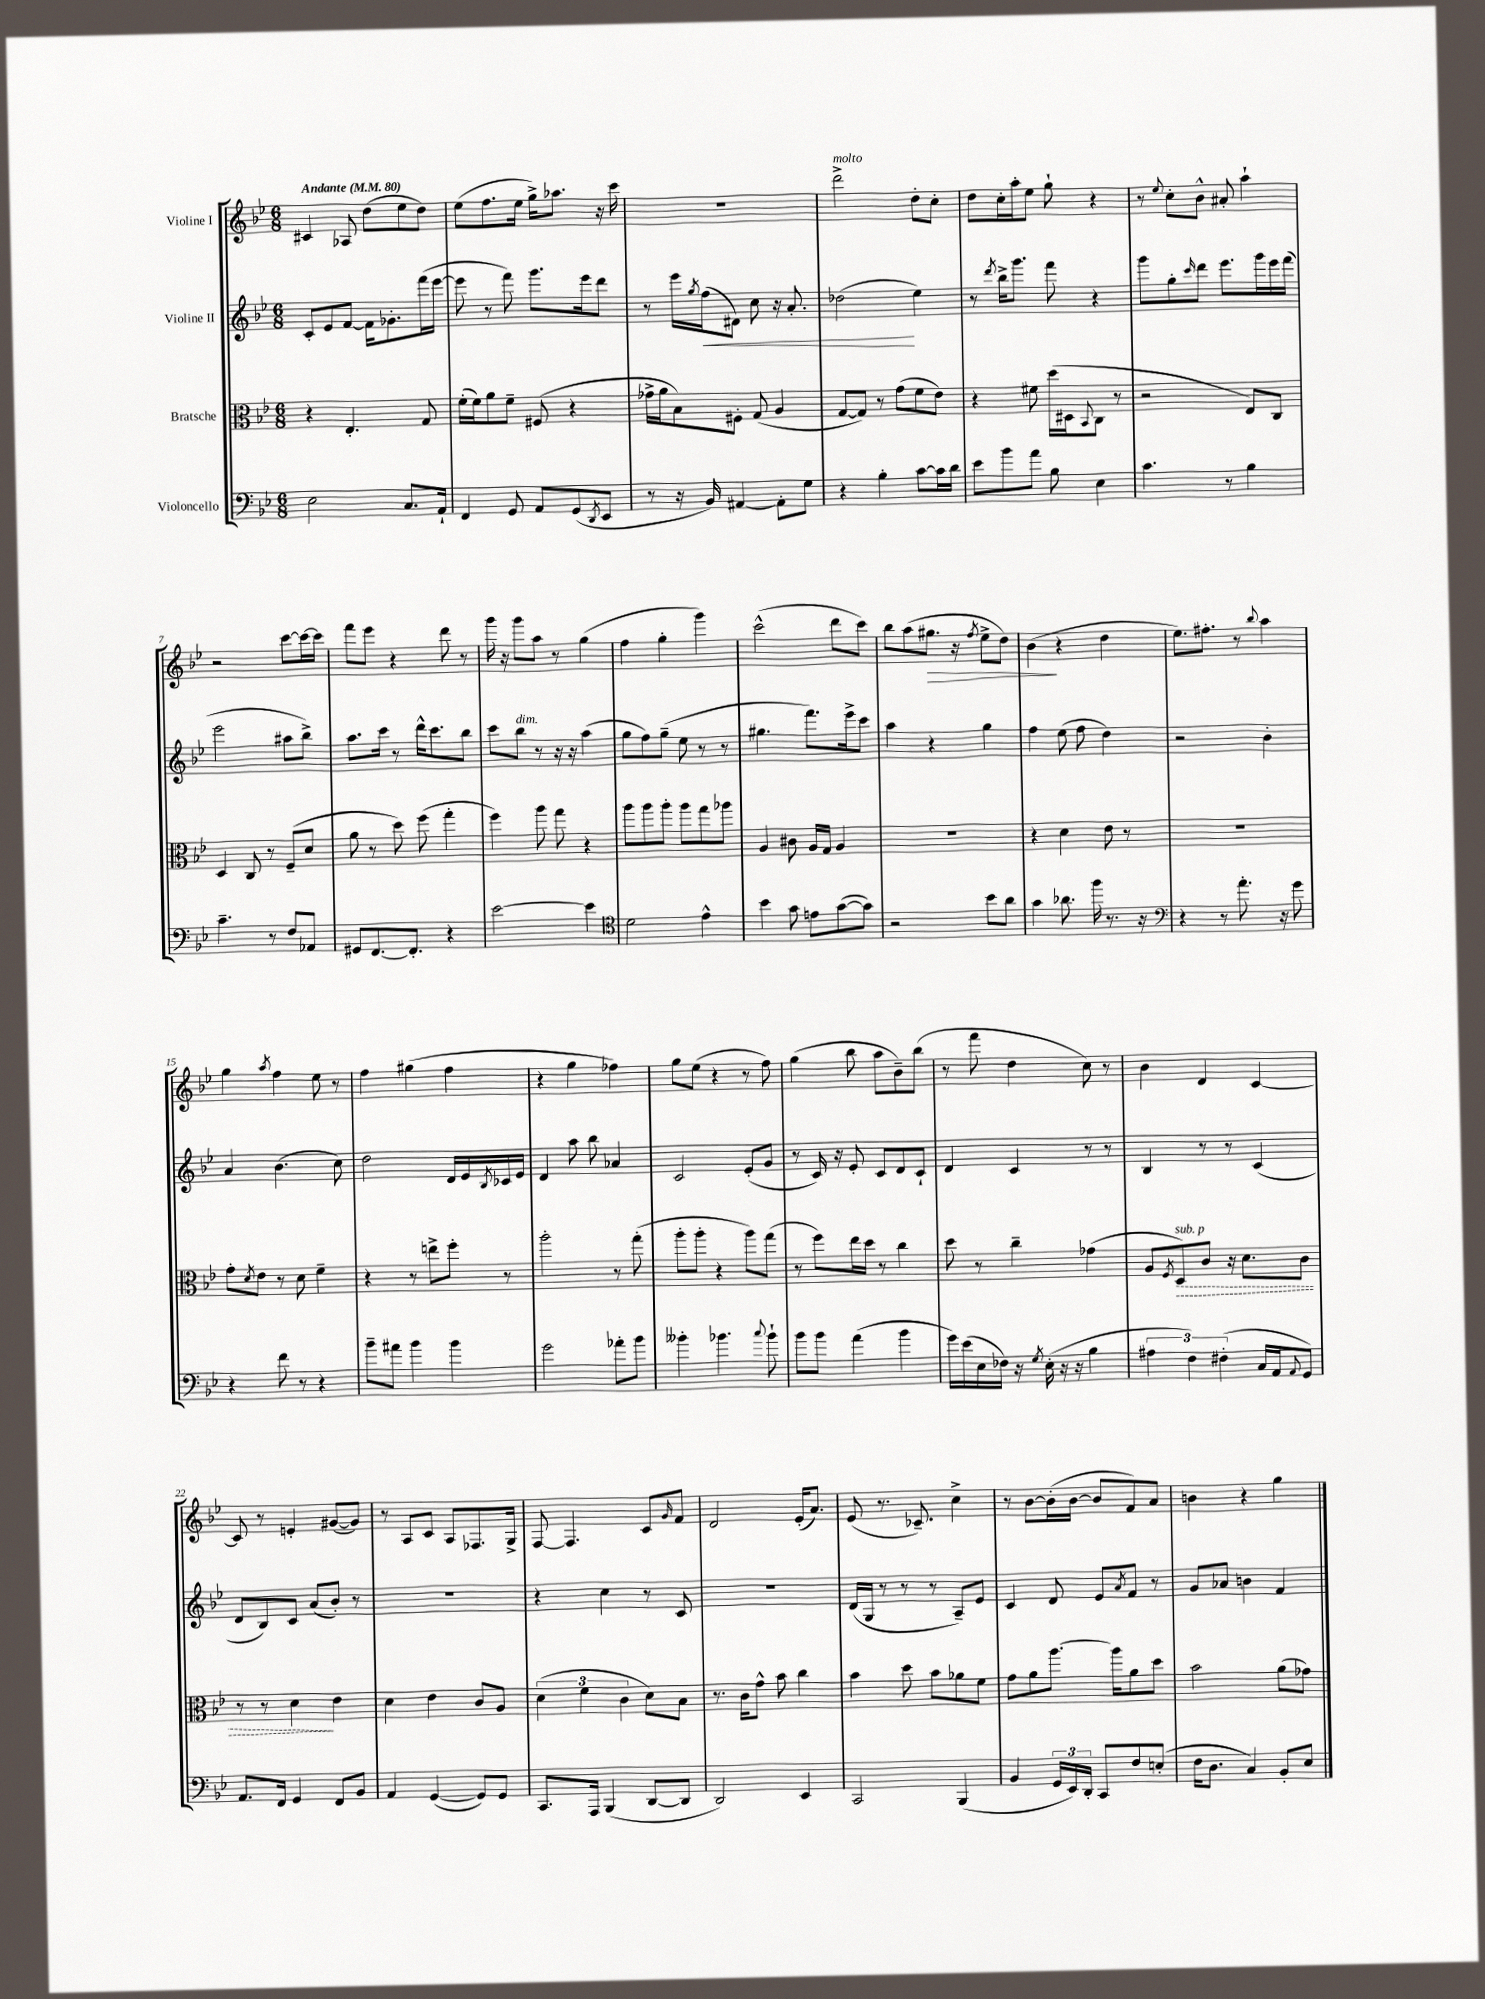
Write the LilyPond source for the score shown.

<<
\new StaffGroup <<
\new Staff = "s0" \with { instrumentName = "Violine I" } {
    \clef treble \key bes \major \numericTimeSignature \time 6/8 \tempo "Andante" 4 = 80
    cis'4 aes8 d''8( ees''8 d''8) |
    ees''8( f''8. ees''16 g''16->) aes''8. r16 c'''16 |
    R2. |
    d'''2->^\markup { \italic "molto" } d''8-. c''8-. |
    d''8 c''16-. a''16-. ees''8 g''8-! r4 |
    r8 \appoggiatura { ees''8 } c''8-. bes'8-^ ais'8-. a''4-! |
    r2 c'''8~ c'''16~ c'''16 |
    f'''8 ees'''8 r4 d'''8 r8 |
    g'''16 r16 g'''8 a''8 r8 g''4( |
    f''4 g''4-. g'''4) |
    c'''2-^( d'''8 c'''8) |
    bes''8 a''8( gis''8.\> r16 \acciaccatura { f''8 } ees''8-> d''8) |
    bes'4\!( r4 d''4 |
    ees''8.) fis''8.-. r8 \appoggiatura { bes''8 } a''4 |
    g''4 \acciaccatura { a''8 } f''4 ees''8 r8 |
    f''4 gis''4( f''4 |
    r4 g''4 fes''4) |
    g''8 ees''8( r4 r8 f''8) |
    g''4( bes''8 a''8 bes'8--) bes''8( |
    r8 f'''8 d''4 c''8) r8 |
    bes'4 d'4 c'4~ |
    c'8 r8 e'4-. gis'8~( gis'8) |
    r8 a8 c'8 a8 fes8. g16-> |
    f8~ f4. c'8 \grace { g'16 } f'8 |
    d'2 ees'16-.( a'8.) |
    ees'8( r8. ces'8.--) c''4-> |
    r8 bes'8~ bes'16-.( bes'16~ bes'8 f'8) a'8 |
    b'4 r4 g''4 \bar "|." |
}
\new Staff = "s1" \with { instrumentName = "Violine II" } {
    \clef treble \key bes \major \numericTimeSignature \time 6/8
    c'8-. ees'8 f'8~ f'16 ges'8.-. f'''16( ees'''16~ |
    ees'''8 r8 f'''8) g'''8. ees'''16 d'''8 |
    r8 ees'''16 \acciaccatura { g''8 } f''16\<( dis'8) c''8 r16 a'8.-. |
    des''2\!( ees''4) |
    r8 \acciaccatura { d'''8 } bes''16-> g'''8. f'''8 r4 |
    g'''8 g''8-. \grace { c'''16 } d'''8 ees'''8. g'''16 ees'''16 f'''16( |
    ees'''2 ais''8 bes''8->) |
    a''8. c'''16 r8 d'''16-^ c'''8. bes''8 |
    c'''8 bes''8^\markup { \italic "dim." } r8 r16 r16 a''4( |
    g''8 f''8) g''8--( ees''8 r8 r8 |
    gis''4. f'''8.) ees'''16-> c'''8 |
    a''4 r4 g''4 |
    f''4 ees''8( f''8 d''4) |
    r2 bes'4-. |
    a'4 bes'4.( c''8) |
    d''2 d'16 ees'16 \acciaccatura { bes8 } ces'16 ees'16 |
    d'4 a''8 bes''8 aes'4 |
    c'2 ees'8-.( g'8 |
    r8 c'16) r16 ees'8-. c'8 d'8 c'8-! |
    d'4 c'4 r8 r8 |
    bes4 r8 r8 c'4( |
    d'8 bes8) c'8 a'8( bes'8-.) r8 |
    R2. |
    r4 c''4 r8 c'8 |
    R2. |
    d'16( g16 r8 r8 r8 a8--) ees'8 |
    c'4 d'8 ees'8 \acciaccatura { a'8 } f'8 r8 |
    g'8 aes'8 b'4 f'4 \bar "|." |
}
\new Staff = "s2" \with { instrumentName = "Bratsche" } {
    \clef alto \key bes \major \numericTimeSignature \time 6/8
    r4 ees4.-. g8 |
    f'16-.( f'16) a'8 f'8-- fis8( r4 |
    ges'16-> a'16 bes8) fis8-. g8( a4 |
    g8~ g8) r8 g'8( f'8 ees'8) |
    r4 fis'8 d''16( dis16 \appoggiatura { bes,8 } c8 r8 |
    r2 ees8) c8 |
    d4 c8 r8 f8--( d'8 |
    a'8 r8 d''8) f''8( g''4-. |
    f''4) a''8 g''8 r4 |
    a''8 a''8 a''8-. a''8 g''8 aes''8 |
    a4 cis'8 a16 g16 a4 |
    r2. |
    r4 d'4 ees'8 r8 |
    R2. |
    g'8-. \acciaccatura { d'8 } ees'8 r8 d'8 f'4-- |
    r4 r8 e''8-> f''8-. r8 |
    a''2-. r8 g''8-.( |
    a''8-. a''8-. r4 a''8) g''8( |
    r8 f''8) ees''16 d''16 r8 c''4 |
    d''8 r8 c''4-- ges'4( |
    a8 \acciaccatura { f8 } \once \override Hairpin.style = #'dashed-line d8\>^\markup { \italic "sub. p" }) c'8 r16 d'8. c'8 |
    r8 r8 d'4\! ees'4 |
    d'4 ees'4 c'8 a8 |
    \tuplet 3/2 { d'4( f'4 c'4 } d'8) bes8 |
    r8. c'16 g'8-^ bes'8 c''4 |
    bes'4 d''8 bes'8 aes'8 f'8 |
    g'8 a'8 a''8.~ a''16 a'8 d''8 |
    bes'2 a'8( ges'8) \bar "|." |
}
\new Staff = "s3" \with { instrumentName = "Violoncello" } {
    \clef bass \key bes \major \numericTimeSignature \time 6/8
    ees2 c8. a,16-! |
    f,4 g,8 a,8 g,8( \acciaccatura { d,8 } ees,8 |
    r8 r16 bes,16) ais,4~ ais,8-. g8 |
    r4 bes4-. c'8~ c'16 d'16 |
    ees'8 bes'8 a'8 bes8 ees4 |
    c'4. r8 bes4 |
    c'4.-- r8 f8 aes,8 |
    gis,8 f,8.~ f,8.-. r4 |
    ees'2~ ees'4 |
    \clef tenor d'2 ees'4-^ |
    bes'4 g'8 e'8 g'8~( g'8) |
    r2 bes'8 a'8 |
    g'4 aes'8. f''16 r8. r16 |
    \clef bass r4 r8 a'8.-. r16 g'8 |
    r4 f'8 r8 r4 |
    bes'8-- ais'8 bes'4 bes'4 |
    g'2 aes'8-. bes'8 |
    beses'4-. bes'4. \appoggiatura { c''8 } bes'8-! |
    bes'8 bes'8 a'4( bes'4 |
    g'16) ees'16( ees16 fes16) r16 \acciaccatura { g8 } ees16-.( r16 r16 bes4 |
    \tuplet 3/2 { ais4 f4) fis4-.( } c16 a,16 \appoggiatura { a,8 } g,8) |
    a,8. f,16 g,4 f,8 bes,8 |
    a,4 g,4~( g,8) g,8 |
    c,8. a,,16 bes,,4( d,8~ d,8 |
    d,2) ees,4 |
    c,2 bes,,4( |
    bes,4 \tuplet 3/2 { g,16 ees,16) d,16-. } c,8 f8 e8-.( |
    f16 d8. c4) bes,8-. ees8 \bar "|." |
}
>>
>>
